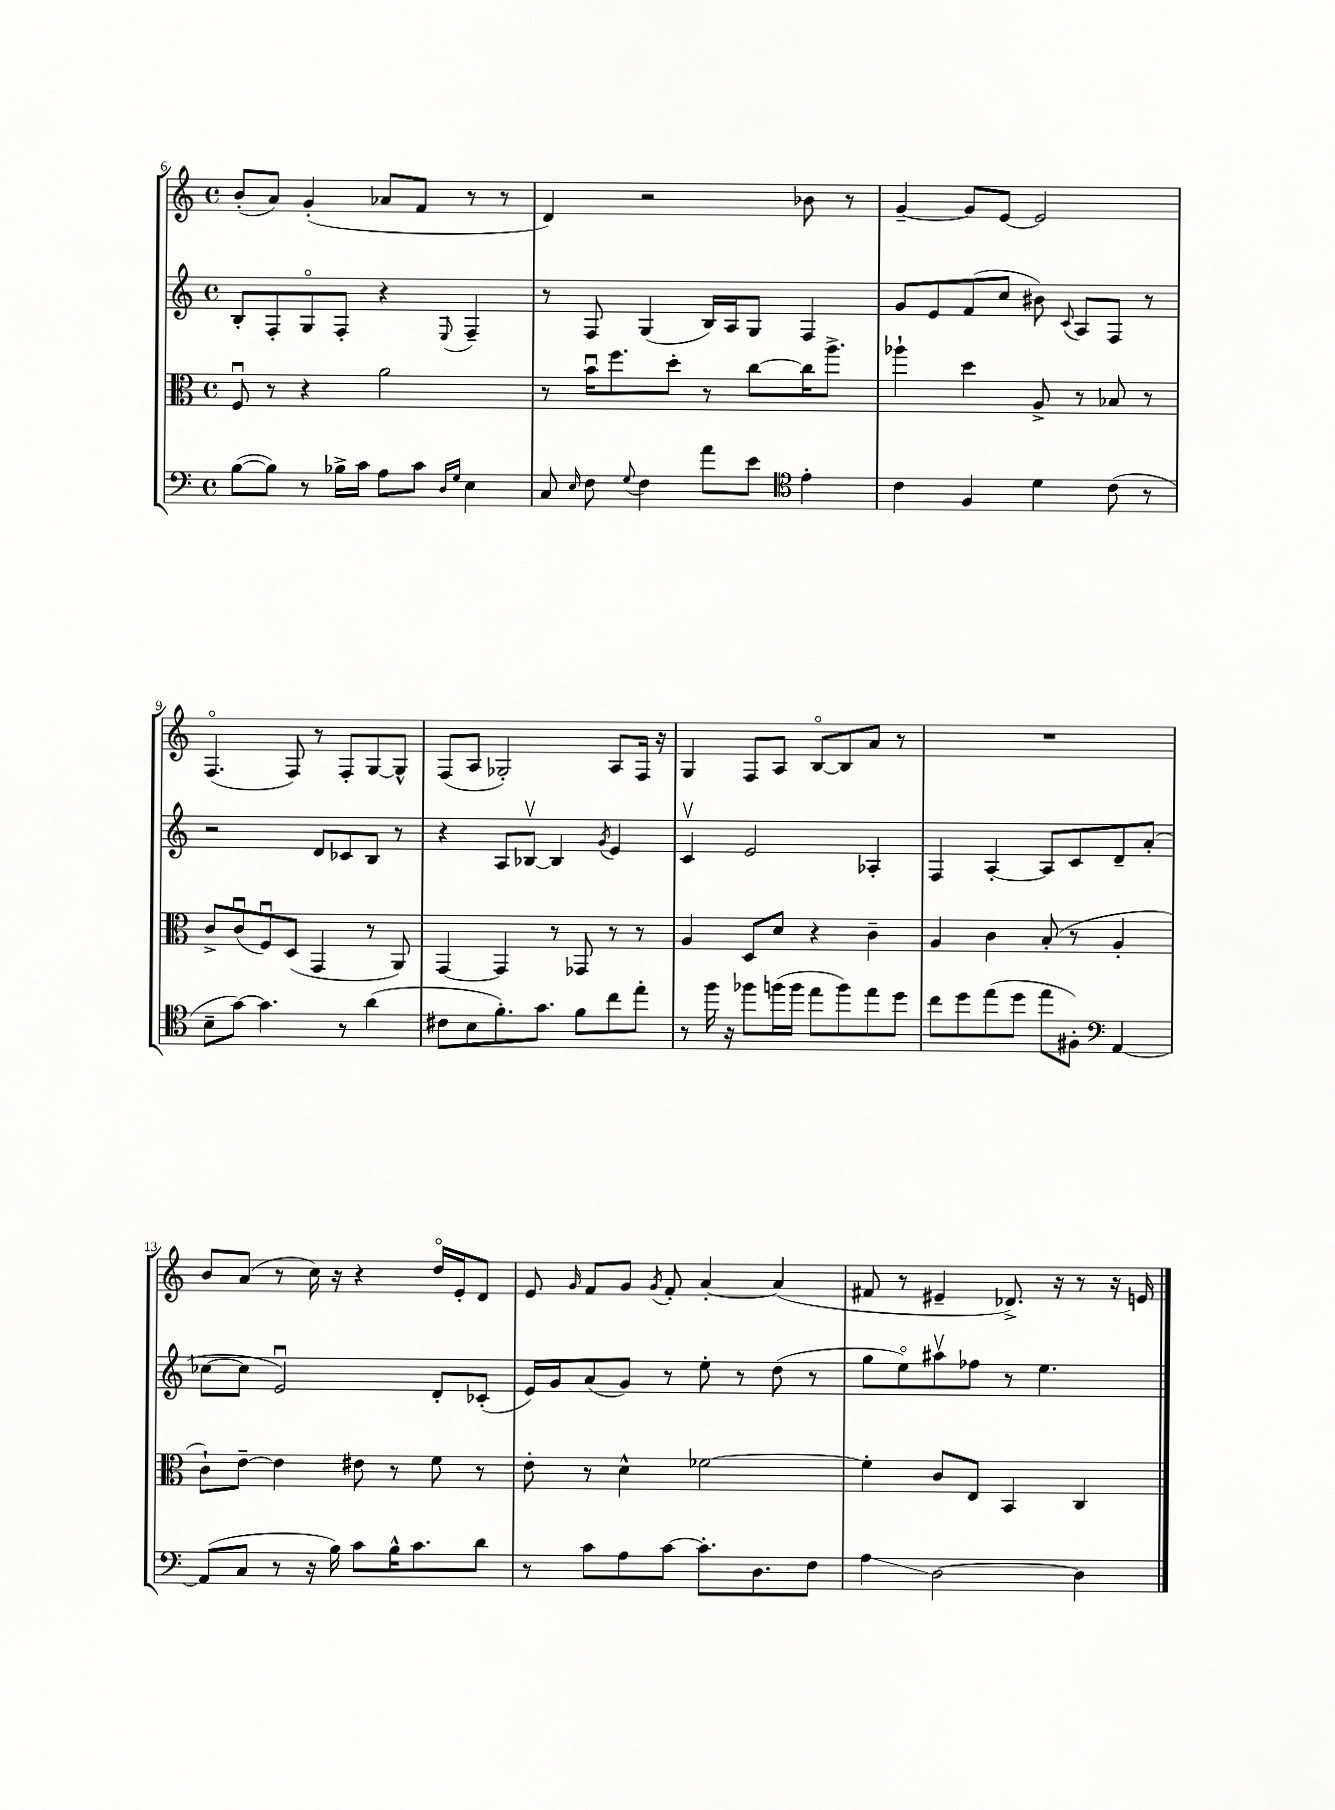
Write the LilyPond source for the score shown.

<<
\new StaffGroup <<
\new Staff = "s0" {
    \clef treble \key c \major \defaultTimeSignature \time 4/4
    \autoBeamOff b'8[-.( a'8]) g'4-.( aes'8[ f'8] r8 r8 |
    d'4) r2 bes'8 r8 |
    g'4~-- g'8[ e'8]~ e'2 |
    f4.\flageolet( f8) r8 f8[-. g8~ g8]-^ |
    f8[( a8] ges2-.) a8[ f16] r16 |
    g4 f8[ a8] b8[~\flageolet b8 a'8] r8 |
    R1 |
    b'8[ a'8]( r8 c''16) r16 r4 d''16[\flageolet e'16-. d'8] |
    e'8 \grace { g'16 } f'8[ g'8] \acciaccatura { g'8 } f'8-. a'4~-. a'4( |
    fis'8 r8 eis'4-- des'8.->) r16 r8 r16 e'16 \bar "|." |
}
\new Staff = "s1" {
    \clef treble \key c \major \defaultTimeSignature \time 4/4
    \autoBeamOff b8[-. f8-. g8\flageolet f8]-. r4 \appoggiatura { e8 } f4-- |
    r8 f8 g4( b16[) a16 g8] f4 |
    g'8[ e'8 f'8( c''8] bis'8) \appoggiatura { c'8 } a8[ f8] r8 |
    r2 d'8[ ces'8 b8] r8 |
    r4 a8[ bes8]~\upbow bes4 \acciaccatura { g'8 } e'4 |
    c'4\upbow e'2 aes4-. |
    f4 a4~-. a8[ c'8 d'8-- a'8]-.( |
    ces''8[~ ces''8] e'2\downbow) d'8[-. ces'8]-.( |
    e'16[) g'16 a'8( g'8]) r8 e''8-. r8 d''8( r8 |
    g''8[ e''8\flageolet) ais''8\upbow fes''8] r8 e''4. \bar "|." |
}
\new Staff = "s2" {
    \clef alto \key c \major \defaultTimeSignature \time 4/4
    \autoBeamOff f8\downbow r8 r4 a'2 |
    r8 b'16[\downbow f''8. d''8]-. r8 c''8[~ c''16 a''8.]-> |
    aes''4-! d''4 a8-> r8 bes8 r8 |
    c'8[-> c'8\downbow( f8\downbow) d8]( g,4 r8 a,8) |
    g,4~ g,4 r8 ges,8 r8 r8 |
    a4 d8[ d'8] r4 c'4-- |
    a4 c'4 b8-.( r8 a4-. |
    c'8[-!) e'8]~-- e'4 eis'8 r8 f'8 r8 |
    e'8-. r8 d'4-^ fes'2~ |
    fes'4-. c'8[ e8] b,4 c4 \bar "|." |
}
\new Staff = "s3" {
    \clef bass \key c \major \defaultTimeSignature \time 4/4
    \autoBeamOff b8[~( b8]) r8 bes16[-> c'16] a8[ c'8] \grace { d16[ g16] } e4 |
    c8 \grace { e16 } f8 \appoggiatura { g8 } f4 a'8[ e'8] \clef tenor e'4-. |
    c'4 f4 d'4 c'8( r8 |
    b8[-- g'8]~) g'4. r8 a'4( |
    cis'8[ b8 f'8.-.) g'8.] f'8[ c''8 e''8]-. |
    r8 f''16 r16 fes''8[ f''16( f''16] e''8[ f''8) e''8 d''8] |
    c''8[ d''8 e''8( d''8] e''8[ fis8]-.) \clef bass a,4~ |
    a,8[( c8] r8 r16 b16) c'8[ b16-^ c'8. d'8] |
    r8 c'8[ a8 c'8]~ c'8.[-. d8. f8] |
    a4\glissando d2~ d4 \bar "|." |
}
>>
>>
\layout { \context { \Score currentBarNumber = #6 } }
